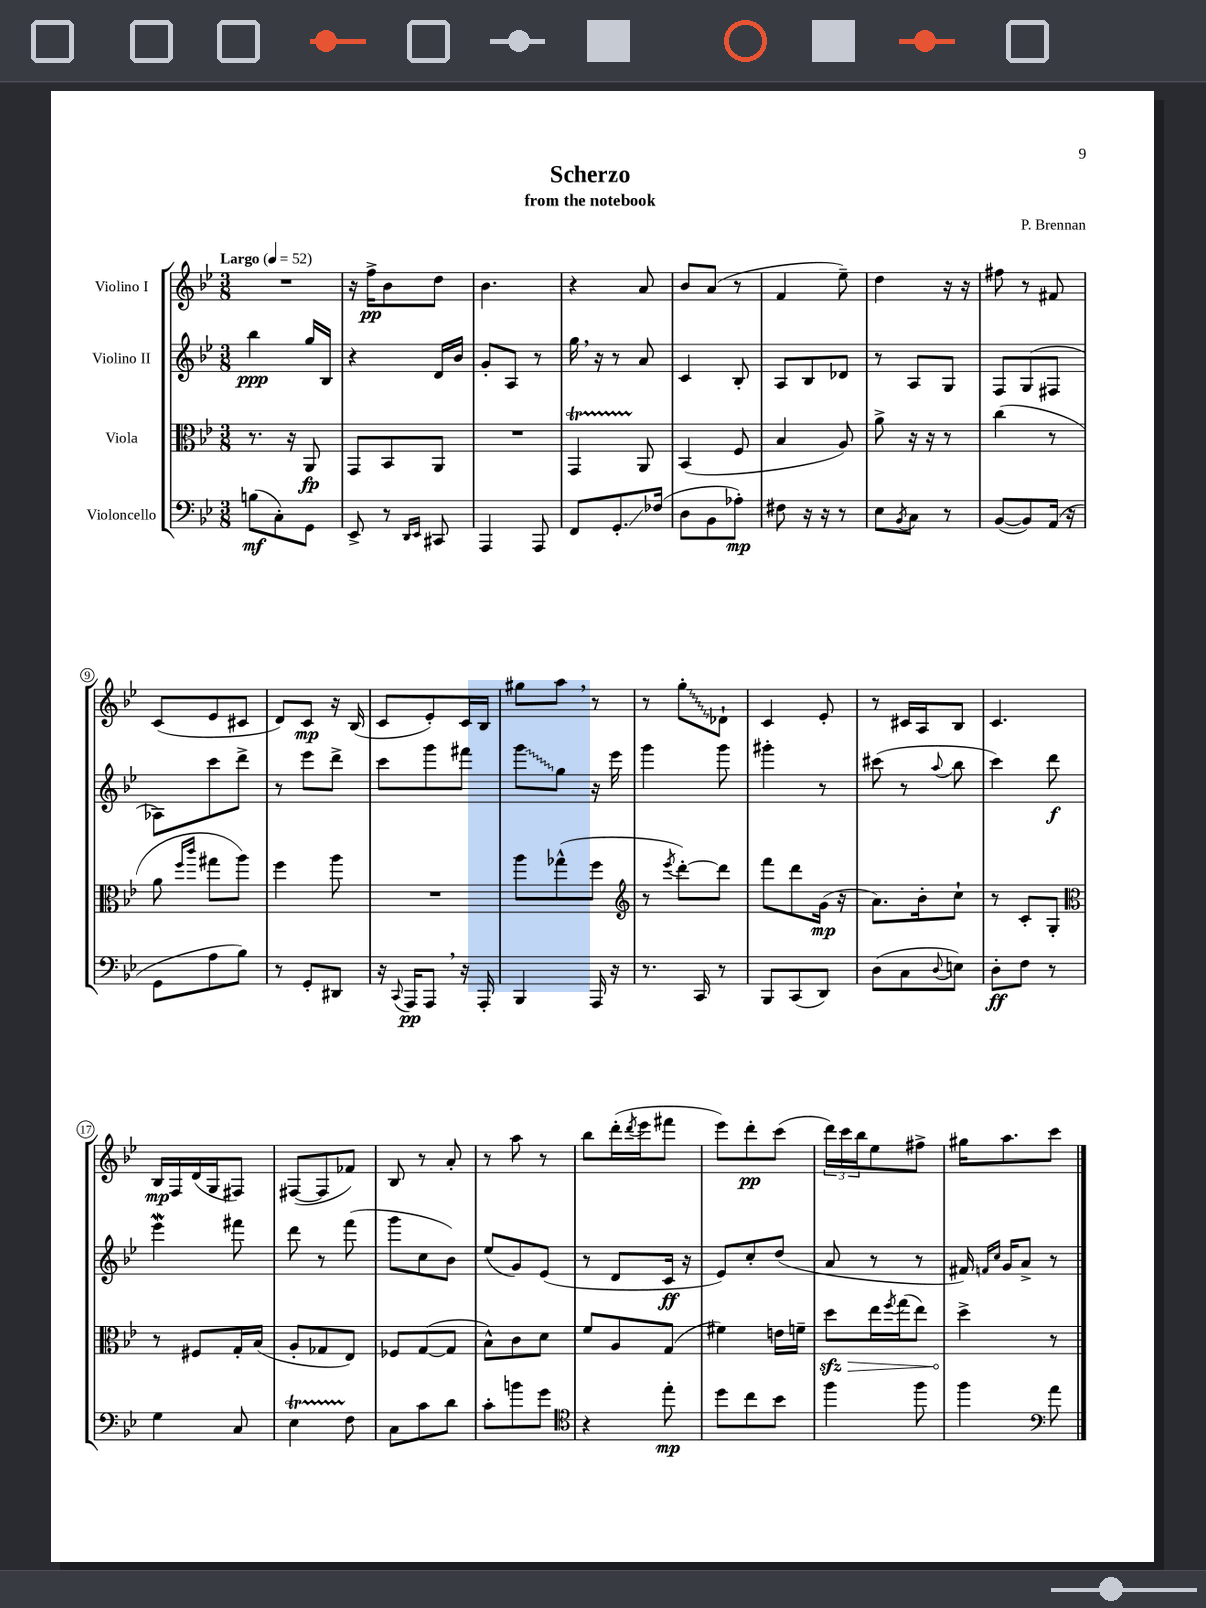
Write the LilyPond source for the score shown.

\header { title = "Scherzo" composer = "P. Brennan" subtitle = "from the notebook" }
<<
\new StaffGroup <<
\new Staff = "s0" \with { instrumentName = "Violino I" } {
    \clef treble \key bes \major \numericTimeSignature \time 3/8 \tempo "Largo" 4 = 52
    R4. |
    r16 f''16->\pp bes'8 d''8 |
    bes'4. |
    r4 a'8 |
    bes'8 a'8( r8 |
    f'4 ees''8--) |
    d''4 r16 r16 |
    fis''8 r8 fis'8 |
    c'8( ees'8 cis'8 |
    d'8) c'8\mp r16 bes16( |
    c'8 ees'8-.) c'16 bes16 |
    gis''8 a''8 \breathe r8 |
    r8 \once \override Glissando.style = #'zigzag g''8-.\glissando des'8-! |
    c'4 ees'8-. |
    r8 cis'16 a16 bes8 |
    c'4. |
    bes16\mp f16 d'16( g16 fis8) |
    fis8~( fis8 fes'8) |
    bes8 r8 a'8-. |
    r8 a''8 r8 |
    bes''8 d'''16-.( \acciaccatura { d'''8 } ees'''16 fis'''8 |
    ees'''8) d'''8-.\pp c'''8( |
    \tuplet 3/2 { d'''16) c'''16 bes''16 } ees''8 fis''8-> |
    gis''16 a''8. c'''8 \bar "|." |
}
\new Staff = "s1" \with { instrumentName = "Violino II" } {
    \clef treble \key bes \major \numericTimeSignature \time 3/8
    bes''4\ppp g''16 bes16 |
    r4 d'16 bes'16 |
    g'8-. a8 r8 |
    g''16 \breathe r16 r8 a'8 |
    c'4 bes8-. |
    a8 bes8 des'8 |
    r8 a8 g8 |
    f8 g8( fis8 |
    aes8) c'''8 d'''8-> |
    r8 ees'''8 d'''8-> |
    c'''8 g'''8 fis'''8 |
    \once \override Glissando.style = #'zigzag g'''8\glissando g''8 r16 ees'''16 |
    g'''4 g'''8 |
    gis'''4-. r8 |
    cis'''8( r8 \appoggiatura { a''8 } bes''8 |
    c'''4) d'''8\f |
    ees'''4\mordent fis'''8 |
    d'''8 r8 f'''8( |
    g'''8 c''8 bes'8) |
    ees''8( g'8) ees'8( |
    r8 d'8 c'16\ff r16 |
    ees'8) c''8-. d''8( |
    a'8 r8 r8 |
    fis'16) \grace { f'16 c''16 } g'16 a'8-> r8 \bar "|." |
}
\new Staff = "s2" \with { instrumentName = "Viola" } {
    \clef alto \key bes \major \numericTimeSignature \time 3/8
    r8. r16 a,8\fp |
    g,8 bes,8 a,8 |
    R4. |
    g,4\startTrillSpan a,8\stopTrillSpan |
    bes,4( f8 |
    bes4 a8) |
    a'8-> r16 r16 r8 |
    c''4( r8 |
    a'8 \grace { f''16 c'''16 } gis''8 a''8) |
    f''4 a''8 |
    R4. |
    a''8 ges''8-^( f''8 |
    \clef treble r8 \acciaccatura { ees'''8 } d'''8~-.) d'''8 |
    f'''8 d'''8 g'16\mp( r16 |
    a'8.) bes'16-. c''8-! |
    r8 c'8-. g8-. |
    \clef alto r8 fis8 g16-. bes16( |
    a8-. ges8 ees8) |
    fes8 g8~( g8 |
    bes8-^) c'8 d'8 |
    f'8 a8 g8( |
    fis'4) e'16 f'16-- |
    \once \override Hairpin.circled-tip = ##t d''8\sfz\> ees''16 \acciaccatura { f''8 } g''16( ees''8) |
    d''4->\! r8 \bar "|." |
}
\new Staff = "s3" \with { instrumentName = "Violoncello" } {
    \clef bass \key bes \major \numericTimeSignature \time 3/8
    b8\mf( c8-.) g,8 |
    ees,8-> r8 \grace { d,16 ees,16 } cis,8 |
    a,,4 a,,8 |
    f,8 g,8.-.\glissando fes16( |
    d8 bes,8 aes8-.\mp) |
    fis8 r16 r16 r8 |
    ees8 \acciaccatura { bes,8 } c8 r8 |
    bes,8~( bes,8) a,16( r16 |
    g,8 a8 bes8) |
    r8 g,8-. dis,8 |
    r16 \appoggiatura { c,8 } a,,16\pp a,,8 \breathe r16 a,,16-. |
    bes,,4 a,,16 r16 |
    r8. c,16 r8 |
    bes,,8 c,8( d,8) |
    d8( c8 \appoggiatura { d8 } e8) |
    d8-.\ff f8 r8 |
    g4 c8 |
    ees4\startTrillSpan f8\stopTrillSpan |
    c8 c'8 d'8 |
    c'8-. b'8 g'8 |
    \clef tenor r4 ees''8-.\mp |
    d''8 c''8 bes'8 |
    f''4 f''8 |
    f''4 \clef bass a'8 \bar "|." |
}
>>
>>
\layout { \context { \Score \override BarNumber.stencil = #(make-stencil-circler 0.1 0.3 ly:text-interface::print) } }
